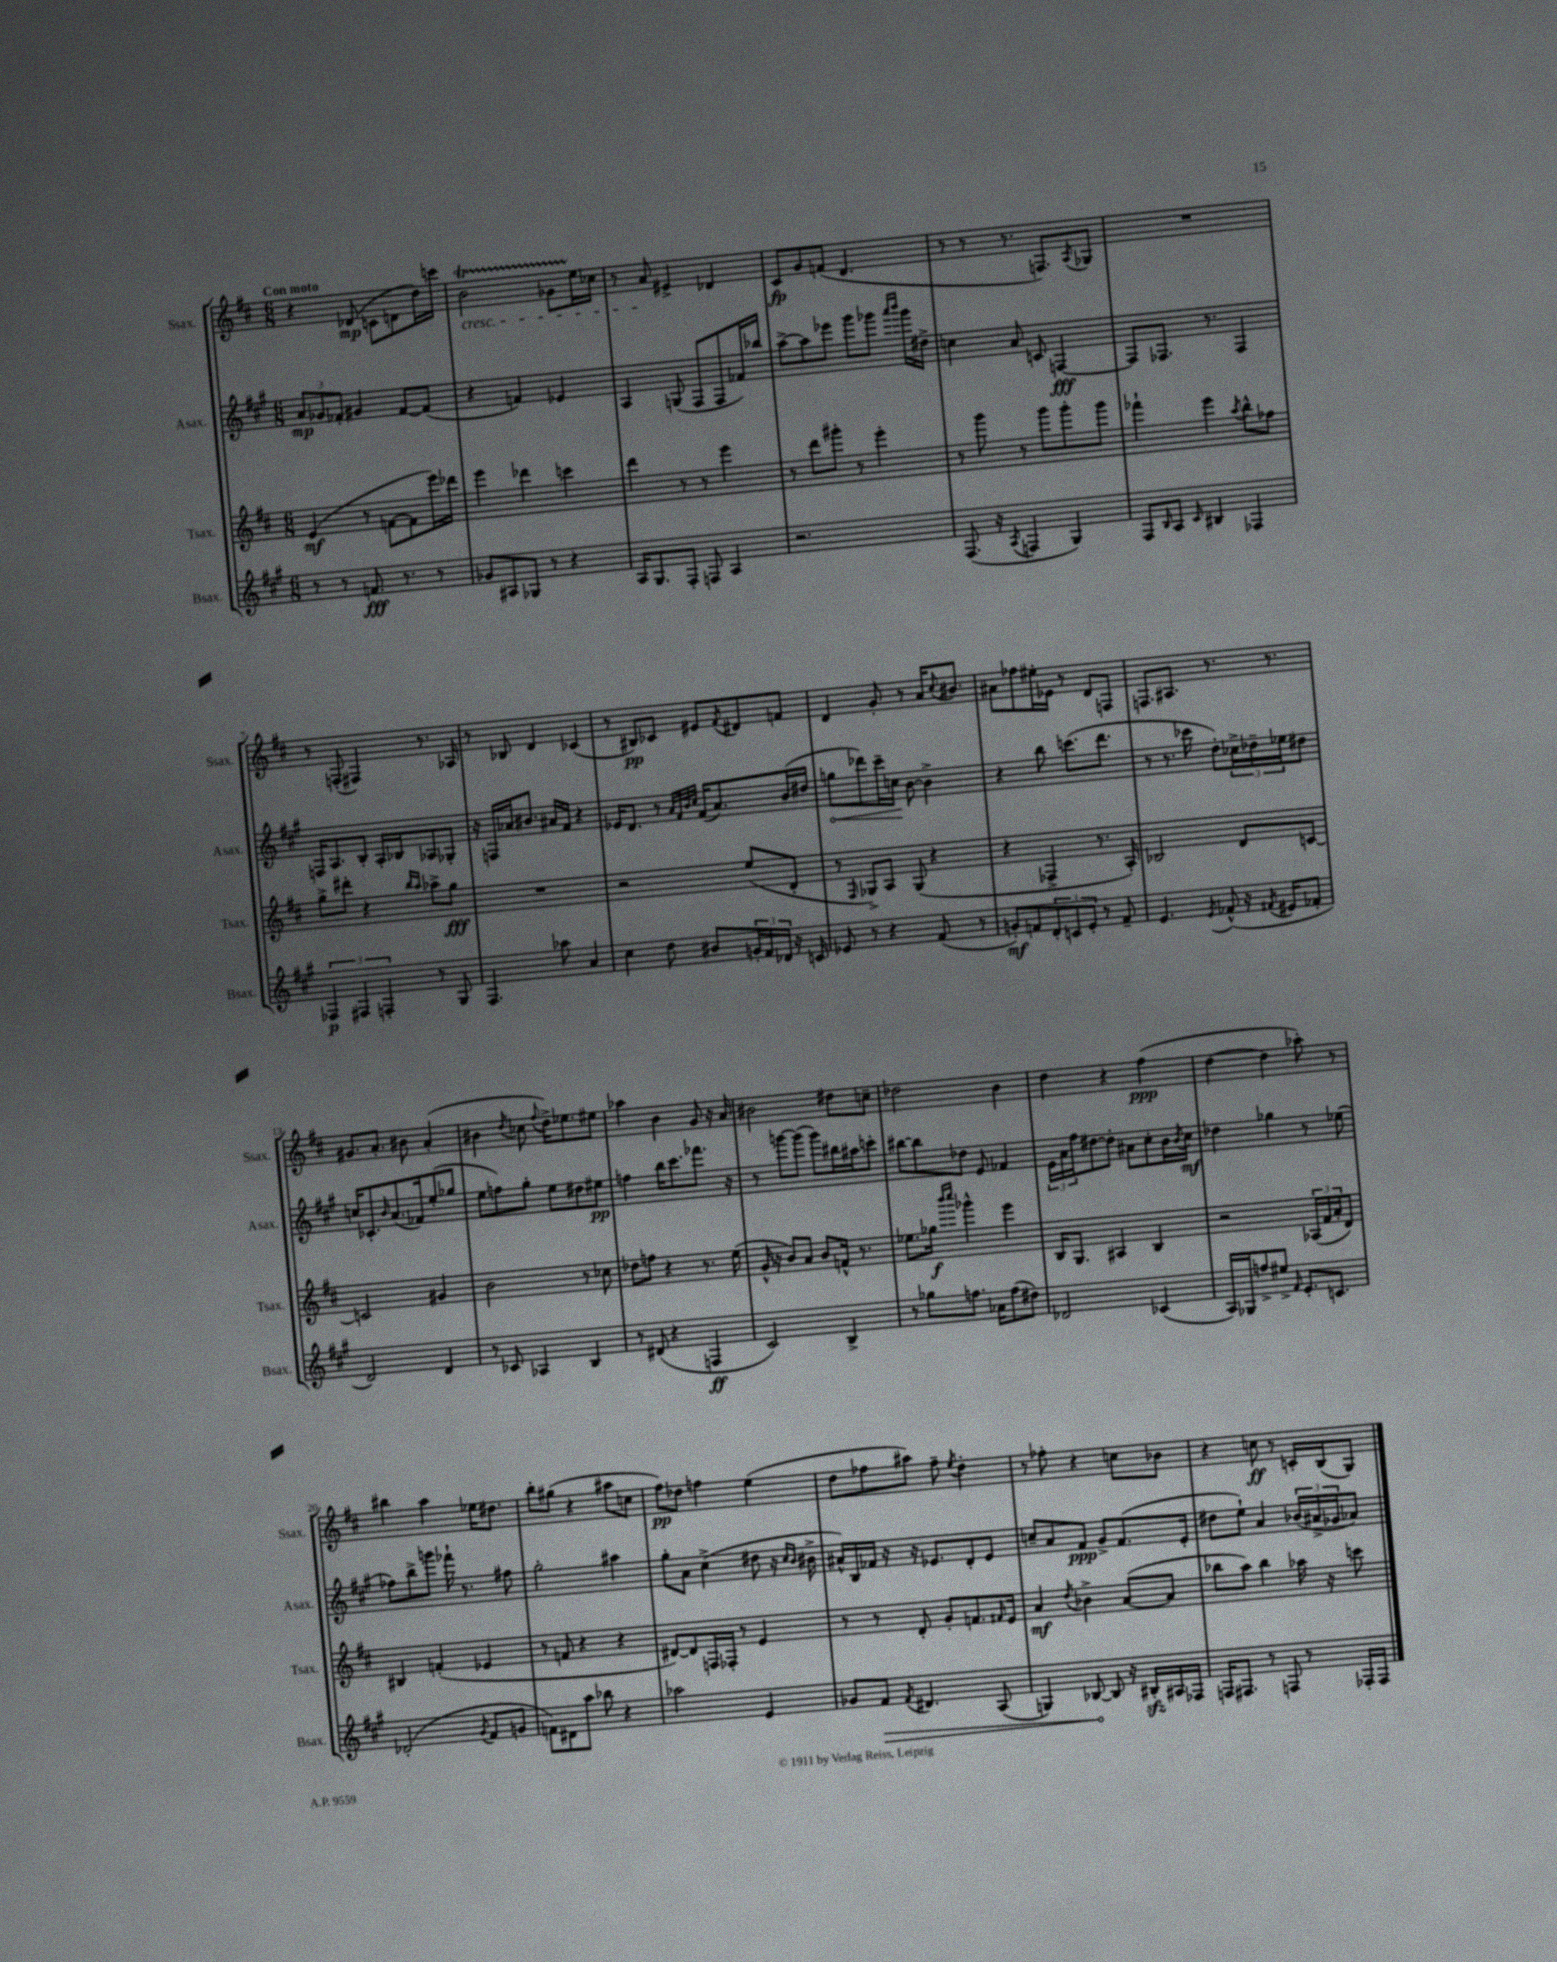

**kern	**kern	**kern	**kern
*staff4	*staff3	*staff2	*staff1
*clefG2	*clefG2	*clefG2	*clefG2
*k[f#c#g#]	*k[f#c#]	*k[f#c#g#]	*k[f#c#]
*M6/8	*M6/8	*M6/8	*M6/8
8r	(4e	12a	4r
.	.	12g-	.
8r	.	.	.
.	.	12f-'	.
8.f	8r	4g#	(8d-
.	[8f	.	8c
8.r	.	.	.
.	8f]	[8f-	8d
8r	16eee)	(8f-]	16dd)
.	16ddd-	.	16ccc
=	=	=	=
8g-	4eee	4r	2b
8A#	.	.	.
8G-	4ddd-	4f)	.
8r	.	.	.
4r	4ccc	4e-	8g-
.	.	.	16ee
.	.	.	16cc-
=	=	=	=
16A	4ddd	4A	8r
8.G#	.	.	.
.	.	.	8a
8F#'	8r	(8G	4e#^
8F	8r	8F#	.
4A	4eee	8F#	4d-
.	.	16f-)	.
.	.	16bb-	.
=	=	=	=
2.r	8r	[8aa^	8c#
.	8ddd	8aa]	8g
.	8ggg#'	8eee-	(8f
.	8r	8ggg#	4.d
.	4eee'	8ggg-	.
.	.	16qqaaa	.
.	.	16qqbbb	.
.	.	16ggg-	.
.	.	16dd#^	.
=	=	=	=
(8.F#	8r	4cc	8r
.	8ggg	.	8r
16r	.	.	.
8qA	.	.	.
4F	8r	8a	8.r
.	8ggg	8c	.
.	.	.	8.F)
4G#)	8ggg'	[4F	.
.	.	.	8qA
.	8ggg	.	8G-
=	=	=	=
8F#	4fff-`	8F]	2.r
16qqB	.	.	.
8A	.	8.F-	.
16qqc#	.	.	.
4B#	4eee	.	.
.	.	8.r	.
.	8qaa	.	.
4F-	8bb^^	4F-	.
.	8ff-	.	.
=	=	=	=
6F-	8gg^	16F	8r
.	.	8.A	.
.	8ddd#'	.	(8F'
6F#	.	.	.
.	4r	8B'	4F#)
6F'	.	.	.
.	.	16A'	.
.	.	16B-	.
.	16qqbb	.	.
.	16qqaa	.	.
8r	8aa-^	8A-	8.r
8G#	8gg	8G-'	.
.	.	.	16A-
=	=	=	=
4.F#	2.r	16r	8r
.	.	16F	.
.	.	16a-	8B-
.	.	8.b#	.
.	.	.	4d
8aa-	.	16a#	.
.	.	16f#	.
4a	.	4r	(4c-
=	=	=	=
4cc#	2r	16e-	8r
.	.	8.d	.
.	.	.	8B#)
8dd	.	8r	8c-
.	.	32qqa	.
.	.	32qqf#	.
.	.	32qqb	.
.	.	32qqcc#	.
8b#	.	(16f#	8e#
.	.	8.a)	.
.	.	.	8qf#
24g'	(8ee	.	8d#
24f#	.	.	.
24d-	.	.	.
16r	8d'	(16b	8f
16c	.	16dd#	.
=	=	=	=
8e-	8r	8gg	4d
.	16qqF#	.	.
8r	8G-^)	8ddd-)	.
4r	8A	16ccc#~	8g'
.	.	16cc	.
.	(8G-	[8b	8r
(8f#	4r	4b^]	16a
.	.	.	8qqcc#
.	.	.	8.b#
8r	.	.	.
=	=	=	=
8g')	4r	4r	8a#
8f	.	.	8ff-
12d'	4F-^	8bb	16ee#'
.	.	.	16e-
12c	.	.	.
.	.	(8.ccc	8r
12e'	.	.	.
8r	8.r	.	8d
.	.	8.ddd	.
8f~	.	.	8F
.	16A')	.	.
=	=	=	=
4.e	2B-	8r	8.F
.	.	8.r	.
.	.	.	8.A#
.	.	16ccc-	.
8qe	.	.	.
(8f-^^	.	8dd')	8.r
16r	8d	24cc-^	.
.	.	24dd-~	.
8qf#	.	.	.
16e#	.	.	8.r
.	.	24ee-	.
8f-'	[8c	8dd#	.
=	=	=	=
2d)	2c]	16cc	8.g#
.	.	8.c-'	.
.	.	.	8.a'
.	.	16qqb	.
.	.	(8.a	.
.	.	.	8b#
.	.	16f-)	.
4d	4g#	(8ee'	(4a'
.	.	8gg-	.
=	=	=	=
8r	2b	8ee	4b#
8c-	.	8ff)	.
.	.	.	8qdd
4A-	.	8gg#'	8cc-
.	.	.	8qqff#
.	.	8ee	16dd^)
.	.	.	8.ee-
4B	8r	8dd#	.
.	8cc-	8ee#	8ee#
=	=	=	=
8r	8dd-	4ff	4aa-
(8d#	8ff	.	.
4r	4r	16bb	4b
.	.	8.ccc#	.
4F	8.r	8.fff-	8g
.	.	.	16r
.	(16ee	16r	16a
=	=	=	=
2c#)	16g^^	8r	2b#
.	16r	.	.
.	8b)	[8ggg	.
.	8a	(8ggg]	.
.	8b	8ggg)	.
4B^	16f^^	16bb#	8dd#
.	8.r	16aa#	.
.	.	8ccc'	8cc~
=	=	=	=
8r	8.ee-	[8bb#	2dd-
8gg-	.	8bb#]	.
.	16gg-	.	.
.	16qqbbb	.	.
.	16qqcccc#	.	.
8.ff	4ggg-^^	8dd-	.
.	.	8e	.
16a-	.	.	.
(8ff	4eee	4f-	4b
8dd#)	.	.	.
=	=	=	=
2d-	16B	24e	4dd
.	.	24a	.
.	8.G	.	.
.	.	24ff#	.
.	.	[8dd#	.
.	4A#	8dd#']	4r
.	.	8a#	.
(4c-	4B	8cc#'	(4ff#
.	.	16b	.
.	.	8qb	.
.	.	16cc#	.
=	=	=	=
16A)	2r	4dd-	[4dd
16G-	.	.	.
8ff^	.	.	.
8ee#^	.	4gg-	4dd]
16qqf#	.	.	.
8.e'	.	.	.
.	(24A-	8r	8aa-')
.	24f#	.	.
8.c	.	.	.
.	24a'	.	.
.	8d)	(8ee-	8r
=	=	=	=
(2d-'	4B#	8ff-)	4bb#
.	.	8bb^	.
.	(4f'	8ggg	4aa
.	.	16fff-`	.
.	.	8.r	.
8qg#	.	.	.
8f#	4e-	.	16ee-
.	.	.	8.dd#
8g	.	8ff#	.
=	=	=	=
8f)	8r	2gg#'	8bb'
8d#	8f	.	(8gg#
8aa	4r	.	4r
8bb-	.	.	.
4r	4r	4aa#	8aa#
.	.	.	8cc
=	=	=	=
2aa-	[8d#)	8gg#'	8ff#)
.	8d#]	8a	8dd-
.	16F	(4cc#^	4ff
.	16F-'	.	.
.	8r	.	.
4e	4e	8dd#	(4ee
.	.	16r	.
.	.	16qqcc#	.
.	.	16qqb	.
.	.	16b#^	.
=	=	=	=
8g-	8r	16a#^^)	8dd
.	.	16B	.
8f#	8r	16f-	8ff-
.	.	16r	.
8qf#	.	.	.
4.d#	8d'	16r	8aa#)
.	.	8.e-	.
.	8g'	.	8ff-~
.	.	.	8qee
.	8.f	8d'	4dd'
(8A	.	8e-	.
.	16qqf#	.	.
.	16e	.	.
=	=	=	=
4G)	4a	8cc~	8r
.	.	8a	8ff-'
.	8qdd	.	.
[8B-	4b-^	8f#	4r
8B-]	.	8g#^	.
16r	([8a	(8.f#	8cc
16B#'	.	.	.
16A#	8a]	.	8b-
16F-	.	16e'	.
=	=	=	=
16F	8bb-	8dd#	4r
8.F#	.	.	.
.	8aa)	8ee`)	.
8r	4bb-	4a	8cc
8F	.	.	8r
8r	16aa-	(24b-	16c'
.	.	24a#^	.
.	16r	.	(16B
.	.	24g-	.
16F-'	8ccc	8a-)	8G)
16F-	.	.	.
==	==	==	==
*-	*-	*-	*-
